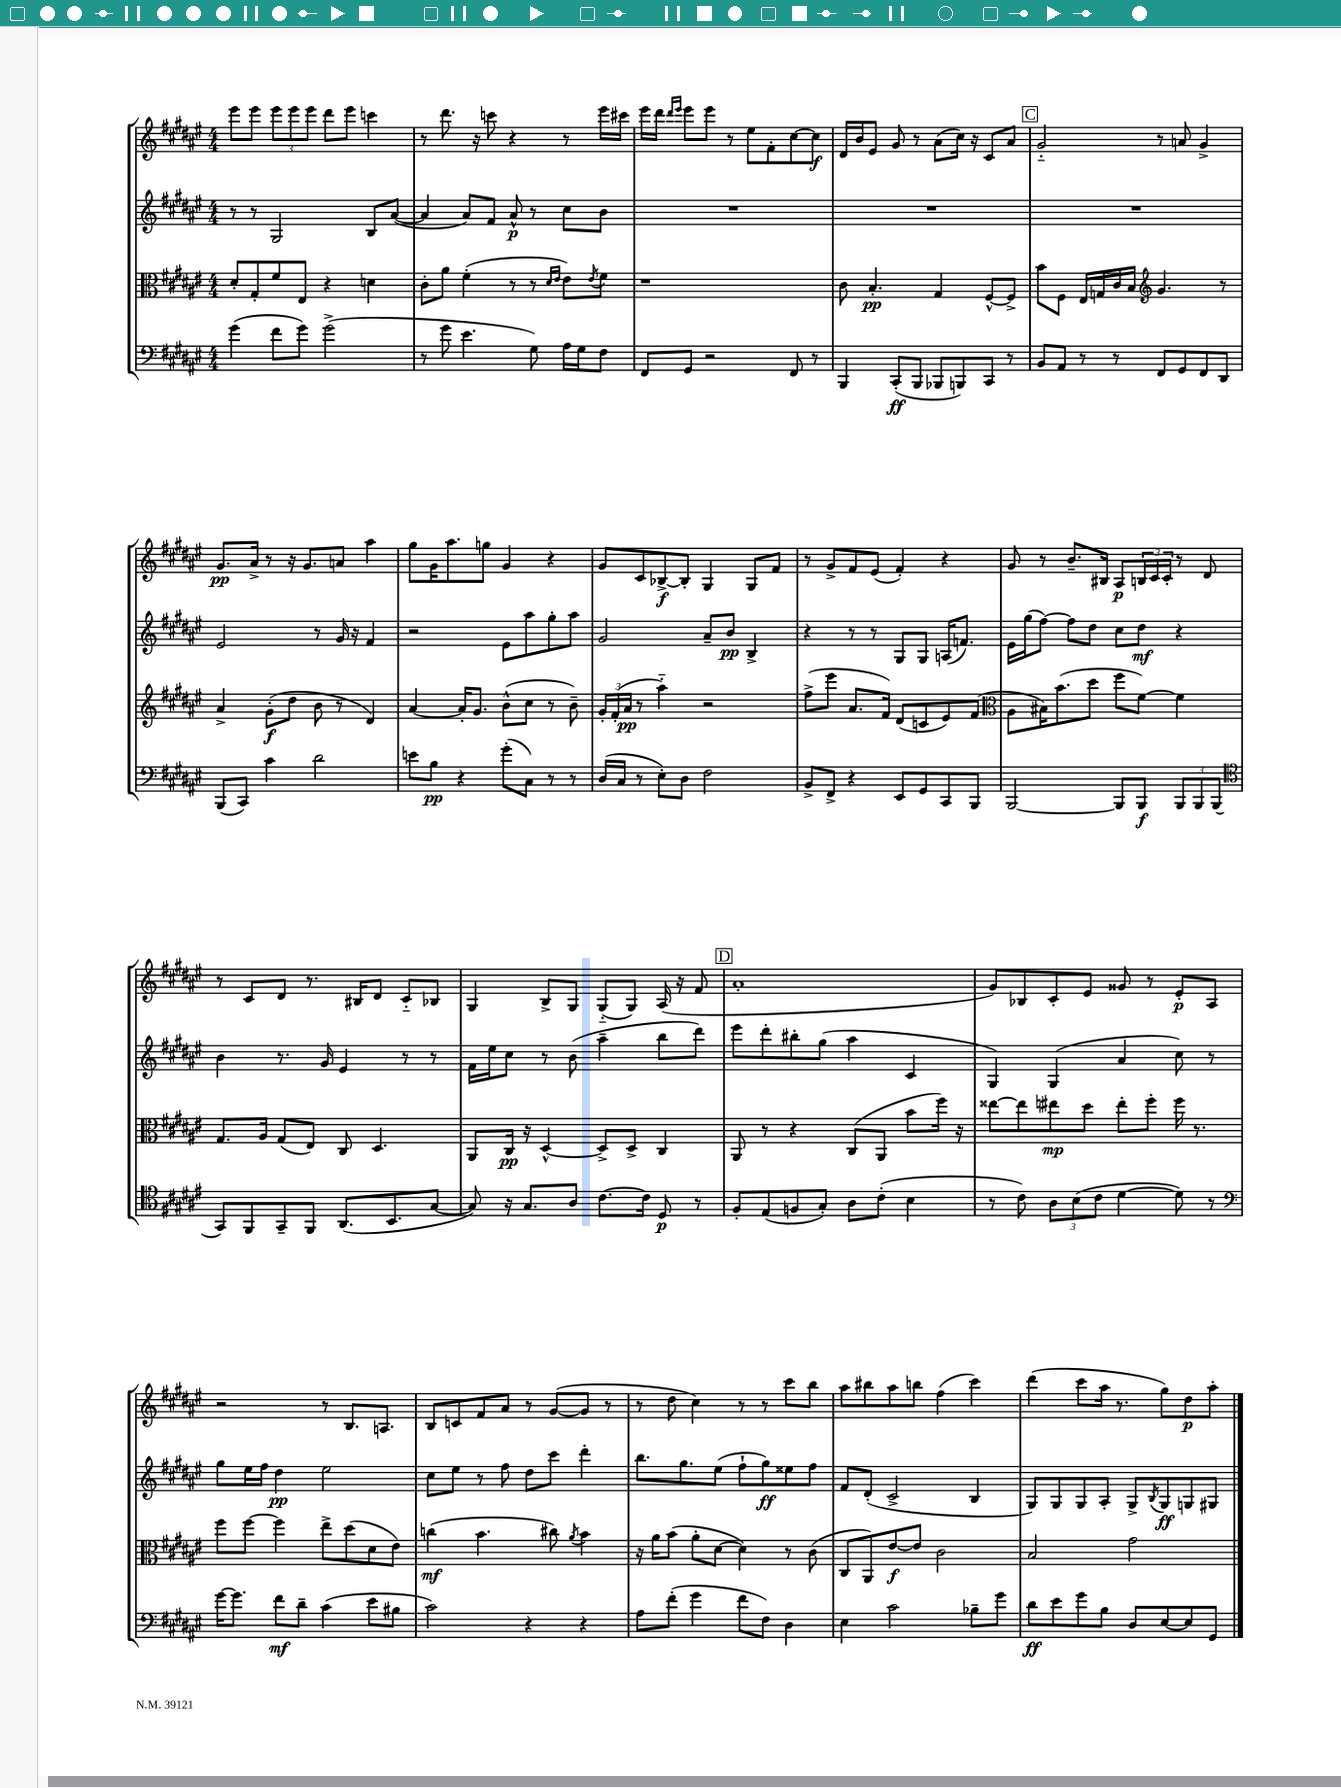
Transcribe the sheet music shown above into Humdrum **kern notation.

**kern	**kern	**kern	**kern
*staff4	*staff3	*staff2	*staff1
*clefF4	*clefC3	*clefG2	*clefG2
*k[f#c#g#d#a#e#]	*k[f#c#g#d#a#e#]	*k[f#c#g#d#a#e#]	*k[f#c#g#d#a#e#]
*M4/4	*M4/4	*M4/4	*M4/4
(4g#	8d#'	8r	8eee#
.	8G#'	8r	8eee#
8f#	8f#	2G#	12eee#
.	.	.	12eee#
8g#)	8E#	.	.
.	.	.	12eee#
(2g#^	4r	.	8ddd#
.	.	.	8eee#
.	4d	8B	4ccc
.	.	([8a#	.
=	=	=	=
8r	8c#'	4a#]	8r
8g#	8a#	.	8.ddd#
4.e#	(4f#'	8a#)	.
.	.	.	16r
.	.	8f#	8ccc
.	8r	8a#^^	4r
8G#)	8r	8r	.
.	16qqd#	.	.
.	16qqe#	.	.
16A#	8e#)	8cc#	8r
16G#	.	.	.
.	8qe#	.	.
8F#	8f#	8b	16eee#
.	.	.	16ccc#
=	=	=	=
8FF#	1r	1r	16eee#
.	.	.	16ddd#
.	.	.	16qqddd#
.	.	.	16qqeee#
8GG#	.	.	8eee#
2r	.	.	8eee#
.	.	.	8r
.	.	.	8ee#
.	.	.	8f#'
8FF#	.	.	[8cc#
8r	.	.	8cc#]
=	=	=	=
4BBB	8c#	1r	16d#
.	.	.	16b
.	4.B'	.	8e#
(8CC#'	.	.	8g#
8BBB	.	.	8r
8BBB-	4G#	.	(8a#
8BBB)	.	.	16cc#)
.	.	.	16r
8CC#	[8F#^^	.	8c#
8r	8F#^]	.	8a#
=	=	=	=
8BB	8b	1r	2g#'~
8AA#	8F#	.	.
8r	16E#	.	.
.	16G	.	.
8r	16c#	.	.
.	16B	.	.
*	*clefG2	*	*
8FF#	4.g#	.	8r
8GG#	.	.	8a
8FF#	.	.	4g#^
8DD#	8r	.	.
=	=	=	=
(8BBB	4a#^	2e#	8.g#
8CC#)	.	.	.
.	.	.	16a#^
4c#	(8g#'	.	8r
.	8dd#	.	16r
.	.	.	8.g#
2d#	8b	8r	.
.	8r	16g#	8a
.	.	16r	.
.	4d#)	4f#	4aa#
=	=	=	=
8e	[4a#	2r	8gg#
8B	.	.	16g#
.	.	.	8.aa#
4r	16a#']	.	.
.	8.g#	.	.
.	.	.	8gg
(8g#'	(8b^^	8e#	4g#
8C#)	8cc#	8aa#	.
8r	8r	8gg#'	4r
8r	8b~)	8aa#	.
=	=	=	=
(16D#	24g#'	2g#	8g#
.	(24f#'	.	.
16C#	.	.	.
.	24a#	.	.
8r	8r	.	8c#
8E#')	4aa#'~)	.	[8B-^
8D#	.	.	8B-']
2F#	2r	8a#~	4G#
.	.	8b	.
.	.	4B^	8G#
.	.	.	8f#
=	=	=	=
8BB^	(8ff#^	4r	8r
8FF#^	8eee#	.	8g#^
4r	8.a#	8r	8f#
.	.	8r	(8e#
.	16f#)	.	.
8EE#	(8d#	8G#	4f#')
8GG#	8c	8G#	.
8CC#	8e#)	(16A	4r
.	.	8.f)	.
8BBB	(8f#	.	.
=	=	=	=
*	*clefC3	*	*
[2BBB	8A#	16e#	8g#
.	.	(16gg#	.
.	16B#)	[8ff#)	8r
.	(8.b	.	.
.	.	8ff#]	8.b~
.	8dd#	8dd#	.
.	.	.	16B#
8BBB]	8ff#	8cc#	8A#
8BBB	[8f#)	8dd#	24B
.	.	.	24c#
.	.	.	24c#'
12BBB	4f#]	4r	8r
12BBB	.	.	.
.	.	.	8d#
(12BBB	.	.	.
=	=	=	=
*clefC4	*	*	*
8GG#)	8.G#	4b	8r
8FF#	.	.	8c#
.	16A#	.	.
8GG#~	(8G#	8.r	8d#
8FF#	8E#)	.	8.r
.	.	16g#	.
(8.AA#	8C#	4e#	.
.	.	.	16B#
.	4.D#	.	8d#
8.BB	.	.	.
.	.	8r	8c#'~
[8G#	.	8r	8B-
=	=	=	=
8G#])	8AA#	16f#	4G#
.	.	16ee#	.
16r	16C#	8cc#	.
8.G#	16r	.	.
.	[4D#^^	8r	8B^
8A#	.	(8b	8G#
[8.c#	8D#^]	4aa#~	(8G#'~
.	8D#^	.	8G#)
16c#]	.	.	.
8D#	4C#	8bb	(16A#
.	.	.	16r
8r	.	8ddd#)	8f#
=	=	=	=
8F#'	8AA#	8eee#	1a#'
(8E#	8r	8ddd#'	.
8F	4r	8bb#'	.
8G#')	.	(8gg#	.
8A#	(8C#	4aa#	.
(8c#'	8AA#	.	.
4B	8b	4c#	.
.	16ff#)	.	.
.	16r	.	.
=	=	=	=
8r	[8ee##	4G#)	8g#)
8c#)	8ee##]	.	8B-
12A#	8ee#	(4G#	8c#'
(12B	.	.	.
.	8dd#	.	8e#
12c#	.	.	.
[4d#	8ee#'	4a#	8g##
.	8ff#'	.	8r
8d#])	16ff#	8cc#)	8e#'
.	8.r	.	.
8r	.	8r	8A#
=	=	=	=
*clefF4	*	*	*
[16g#	8ff#	8gg#	2r
8.g#]	.	.	.
.	[8ff#	16ee#	.
.	.	16ff#	.
8f#	4ff#]	4dd#	.
8d#~	.	.	.
(4c#	8ee#^	2ee#	8r
.	(8dd#	.	8.B
8e#	8d#	.	.
.	.	.	8.A
8B#	8e#)	.	.
=	=	=	=
2c#)	(4cc	8cc#	8B
.	.	8ee#	8c
.	4.b	8r	8f#
.	.	8ff#	8a#
4r	.	8dd#	8r
.	8cc#)	8ccc#	([8g#
.	8qa#	.	.
4r	4b	4ddd#'	8g#]
.	.	.	8r
=	=	=	=
8A#	16r	8.bb	8r
.	16a#	.	.
(8f#'	(8b	.	8dd#
.	.	8.gg#	.
4g#	8a#'	.	4cc#)
.	[8d#	(8ee#	.
8f#	4d#])	8ff#`	8r
8F#)	.	8gg#)	8r
4D#	8r	8ee##	8ccc#
.	(8c#	8ff#	8bb
=	=	=	=
4E#	8C#	8f#	8aa#
.	8AA#)	(8d#'	8bb#
2c#	[8e#	2c#^	8aa#
.	8e#]	.	8bb
.	2c#	.	(4ff#
8B-~	.	4B	4ccc#)
8g#	.	.	.
=	=	=	=
8d#	2B	8G#)	(4ddd#
8e#	.	8G#	.
8g#	.	8G#	8ccc#
8B	.	8A#'	16aa#
.	.	.	8.r
8D#	2g#	8G#^	.
.	.	8qB	.
[8E#	.	8G#	8gg#)
8E#]	.	8G	8dd#
8GG#	.	8G#	8aa#'
==	==	==	==
*-	*-	*-	*-
